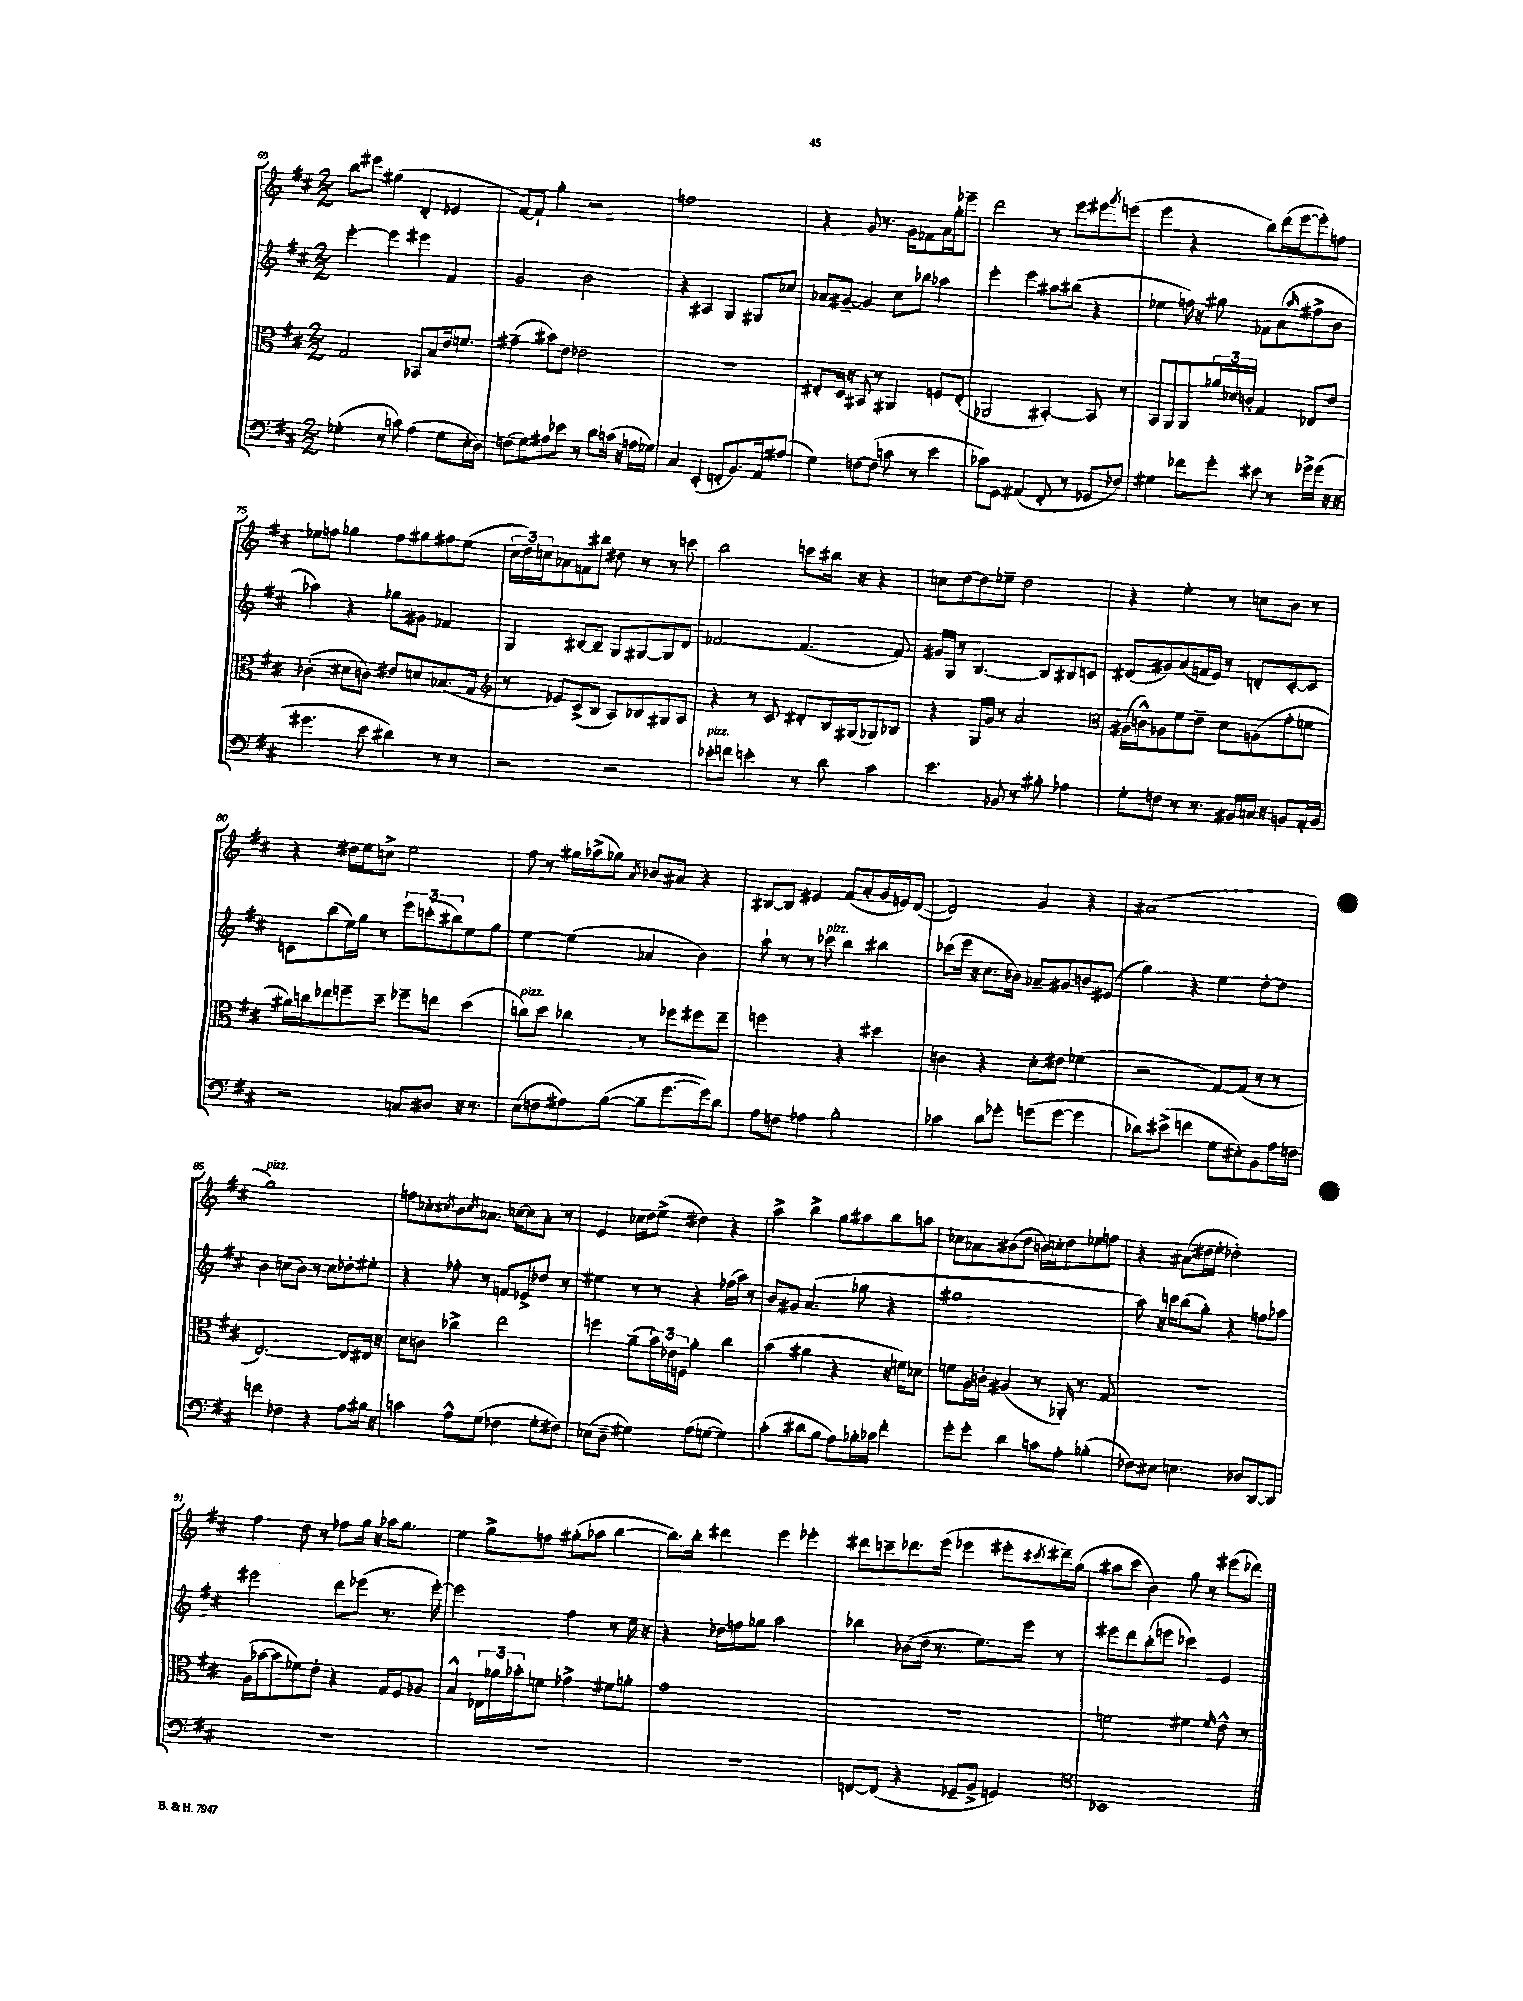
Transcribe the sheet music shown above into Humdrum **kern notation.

**kern	**kern	**kern	**kern
*staff4	*staff3	*staff2	*staff1
*clefF4	*clefC3	*clefG2	*clefG2
*k[f#c#]	*k[f#c#]	*k[f#c#]	*k[f#c#]
*M2/2	*M2/2	*M2/2	*M2/2
(4G-'	2G	[4eee'	8bb
.	.	.	8eee#
8r	.	4eee]	(4gg#
8c)	.	.	.
(4A	8BB-	4eee#	4d'
.	8B	.	.
8G-	16e	4f#	4e-
.	8.f	.	.
16E'	.	.	.
16D)	.	.	.
=	=	=	=
(8F	(4g#~	2g	[8f#)
8G)	.	.	8f#`]
8A#	8b#)	.	4gg'
8e-	8e	.	.
8r	2e-	2b	2r
8d	.	.	.
(16c	.	.	.
16r	.	.	.
16A	.	.	.
16G-)	.	.	.
=	=	=	=
4C#	1r	4r	1ff
(4EE'	.	4A#	.
8FF'	.	4G	.
8.BB)	.	.	.
.	.	8G#	.
16AA	.	.	.
(8A#	.	8cc-	.
=	=	=	=
4G)	8E#'	8a-	4r
.	16D	[8g#~	.
.	16r	.	.
[8F	8BB#	4g#]	8g
(8F]	8r	.	8.r
8c	4AA#	8cc#	.
.	.	.	16g
8r	.	8bb-	8f-
4e	8F	4aa-	16a
.	.	.	16gg'
.	(8E#'	.	8eee-~
=	=	=	=
8c-)	2AA-	4eee'	2ddd
8GG	.	.	.
(4AA#	.	4eee	.
8FF#'	[4BB#')	8aa#	8r
8r	.	(8bb#	8eee
8GG-	8BB#]	4r	8eee#
.	.	.	8qggg
8F-)	8r	.	(8eee
=	=	=	=
4G#	8BB	4ee-	4eee
.	8AA	.	.
8f-	8AA	16ff)	4r
.	.	16r	.
8g'	24a-	8gg#	.
.	24d-	.	.
.	24c'	.	.
8e#	4G	8f-	8bb)
8r	.	(8a	(16ddd
.	.	.	[16eee
.	.	16qqaa	.
16g-^	8E-	8ff#^	8eee'])
(16g-	.	.	.
16r	8e	8b	8ff
16r	.	.	.
=	=	=	=
4.g#	(4c-'	4aa-)	8ee-
.	.	.	8ff
.	8d#	4r	4gg-
8e	8c)	.	.
4d#)	8e#	8gg-	8ff
.	8d	8g#	8gg#
8r	(8.B-	4f-	8ff#
8r	.	.	(8ee-
.	16G	.	.
=	=	=	=
*	*clefG2	*	*
2r	8r	4G	24cc#
.	.	.	24dd)
.	.	.	24cc
.	8e-)	.	8a-
.	(8c#^	[8B#	8f
.	8B	8B#~]	8bb#
2r	8A)	8G	8dd#
.	8B-	[8G#	8r
.	8G#	8G#]	8r
.	8A	8d	8ccc
=	=	=	=
8e-'	4r	[2f-	2bb
8f	.	.	.
4e'	8r	.	.
.	8c#	.	.
8r	8d#'	(4.f-]	8ccc
8d	16B	.	16bb#
.	(16G#	.	16r
4c#	8G-)	.	4r
.	8B-	8f-)	.
=	=	=	=
4.e	4r	16g#	8cc
.	.	16G	.
.	.	8r	[8dd
.	16G	[4.B	8dd]
.	16g	.	.
8BB-	8r	.	8ee-~
8r	2a	.	2dd
8B#'	.	8B]	.
4A-	.	8B#	.
.	.	8c	.
=	=	=	=
*	*clefC3	*	*
8G'	(16A#	(8d#	4r
.	16c^^)	.	.
8F	8A-	8g#)	.
8r	8f#	(8a	4ee'
8.r	8e~	16f	.
.	.	16e)	.
.	8d	8r	8r
16BB#	.	.	.
16C	(8A	8d'	8cc
16r	.	.	.
8BB	8g'	[8c#'	8b
16AA'	8f	8c#]	8r
16BB	.	.	.
=	=	=	=
2r	16a#)	8c	4r
.	16cc	.	.
.	8ee-	(8bb	.
.	8ff~	16ee)	16dd#
.	.	16gg	16ee
.	8dd~	8r	8cc^
8C	8ff-~	12eee	2ee
.	.	(12ccc'	.
8D#	8ee	.	.
.	.	12bb#)	.
16r	(4dd	8ee	.
8.r	.	.	.
.	.	8gg	.
=	=	=	=
(8E	8cc)	[4ee	8ff#
8F	8dd	.	8r
8A#)	4cc-	(4ee]	16gg#
.	.	.	(16aa-^
([8B	.	.	8gg-)
.	.	.	8qa
8B~]	8r	4a-	8b-
[8.g	8ff-	.	8a#
.	8ff#	4b)	4r
16g])	.	.	.
8d	8ee~	.	.
=	=	=	=
8A	2ff	8aa`	[8B#
8F	.	8r	8B#]
4A-	.	8r	4e#
.	.	8ccc-	.
2B'	4r	4bb	(8f#
.	.	.	8a'
.	4dd#	4bb#	16g
.	.	.	16e)
.	.	.	([8d
=	=	=	=
4c-	4c	(8ccc-	2d])
.	.	16eee	.
.	.	16r	.
8d	4r	8.cc#	.
8g-'	.	.	.
.	.	16b-)	.
(8g	8d'	8a-~	4g
[8g	8e#	8g#	.
4g]	(4f-	8b	4r
.	.	(8e#	.
=	=	=	=
8d-)	2r	4gg)	(1a#
(8e#^	.	.	.
4f	.	4r	.
8G	[8G)	4ee	.
8E#')	(8G]	.	.
8BB	8r	[8dd'	.
16A	8r	8dd]	.
16F	.	.	.
=	=	=	=
4f	[2.E)	4b	1gg)
4F-	.	(8cc	.
.	.	8b)	.
4r	.	8r	.
.	.	8cc	.
8A	8E]	8dd-'	.
16B#	16E#	8ee#'	.
16r	16r	.	.
=	=	=	=
4c	8d	4r	8ff
.	8c	.	8cc-'
.	.	.	8qcc#
8A^^	4cc-^	8ff-'	8b
.	.	.	8qcc#
(8G	.	8r	8.a-
4F-	2ee	8f	.
.	.	.	[16cc
.	.	8e-^	8cc]
8G'	.	8dd-	8a-'
8F#)	.	8r	8r
=	=	=	=
(8E-	4ff	4ee#	4e
8D~	.	.	.
4G#)	(8a~	8r	16cc-
.	.	.	16dd
.	24b)	8r	(8ee^
.	24e-	.	.
.	24F	.	.
(8A	4a'	4r	4dd#)
[8G	.	.	.
4G])	4cc#	(16ff-	4r
.	.	16aa)	.
.	.	8r	.
=	=	=	=
(4c#'	(4b	8b	4aa^
.	.	8g#	.
8d#	4a#	(4.a	4bb^
8B	.	.	.
8A)	4r	.	8gg
16B-'	.	8gg-	8aa#
16c-	.	.	.
4f#'	16r	4r	8bb
.	16f)	.	.
.	8d-	.	8aa
=	=	=	=
8g'	8f	1gg#	8cc-
8g'	16A	.	8a-
.	16c'	.	.
4d	(4A#	.	(8b#
.	.	.	8dd
8c	8r	.	16b)
.	.	.	16cc'
8A'	16AA-')	.	8dd
.	8.r	.	.
(4B-'	.	.	8ee-
.	8G	.	8ff
=	=	=	=
8F-)	1r	8aa)	4r
8E#	.	16r	.
.	.	16ccc	.
4.E	.	(8bb	(8a#
.	.	8gg')	16dd#
.	.	.	16ee'
.	.	4r	2dd-')
8D-	.	.	.
[8DD	.	8ff	.
8DD]	.	8aa-	.
=	=	=	=
1r	(16A	2eee#	4ff#
.	[16b-	.	.
.	8b-]	.	.
.	8f-)	.	8dd
.	8e'	.	8r
.	4r	8ddd	8ff-
.	.	(8eee-	16gg
.	.	.	16r
.	16G	8.r	16aa-
.	16F#	.	8.gg
.	8A-	.	.
.	.	[16eee-')	.
=	=	=	=
1r	4B^^	2eee-]	4ee
.	24E-	.	8gg^
.	24a-	.	.
.	24b-'	.	.
.	8f	.	8ff
.	4g-^	4ff#	(8gg#'
.	.	.	8aa-
.	8f#	8r	[4bb
.	8a'	16ee	.
.	.	16r	.
=	=	=	=
1r	1g	4r	8.bb])
.	.	.	16bb'
.	.	16dd-	4ddd#
.	.	16ff	.
.	.	8gg-	.
.	.	2aa	4eee
.	.	.	4eee-'
=	=	=	=
[8FF	1r	4bb-	8ddd#
(8FF]	.	.	8ccc~
4r	.	(8b-	8.ddd-
.	.	16dd	.
.	.	8.r	(16eee
8GG-~	.	.	4eee-
8BB^	.	8.ee)	.
4GG)	.	.	8eee#'
.	.	16eee	.
.	.	.	8qccc#
.	.	8r	16ddd#~)
.	.	.	(16gg
=	=	=	=
*clefC4	*	*	*
1BB-	2f	8eee#	8aa#
.	.	8ddd	8ccc#
.	.	(8bb'	4b)
.	.	8eee	.
.	4f#	4ccc-)	8gg
.	.	.	8r
.	16qqf#	.	.
.	8e^^	4e	(8eee#
.	8r	.	8ddd-)
==	==	==	==
*-	*-	*-	*-
